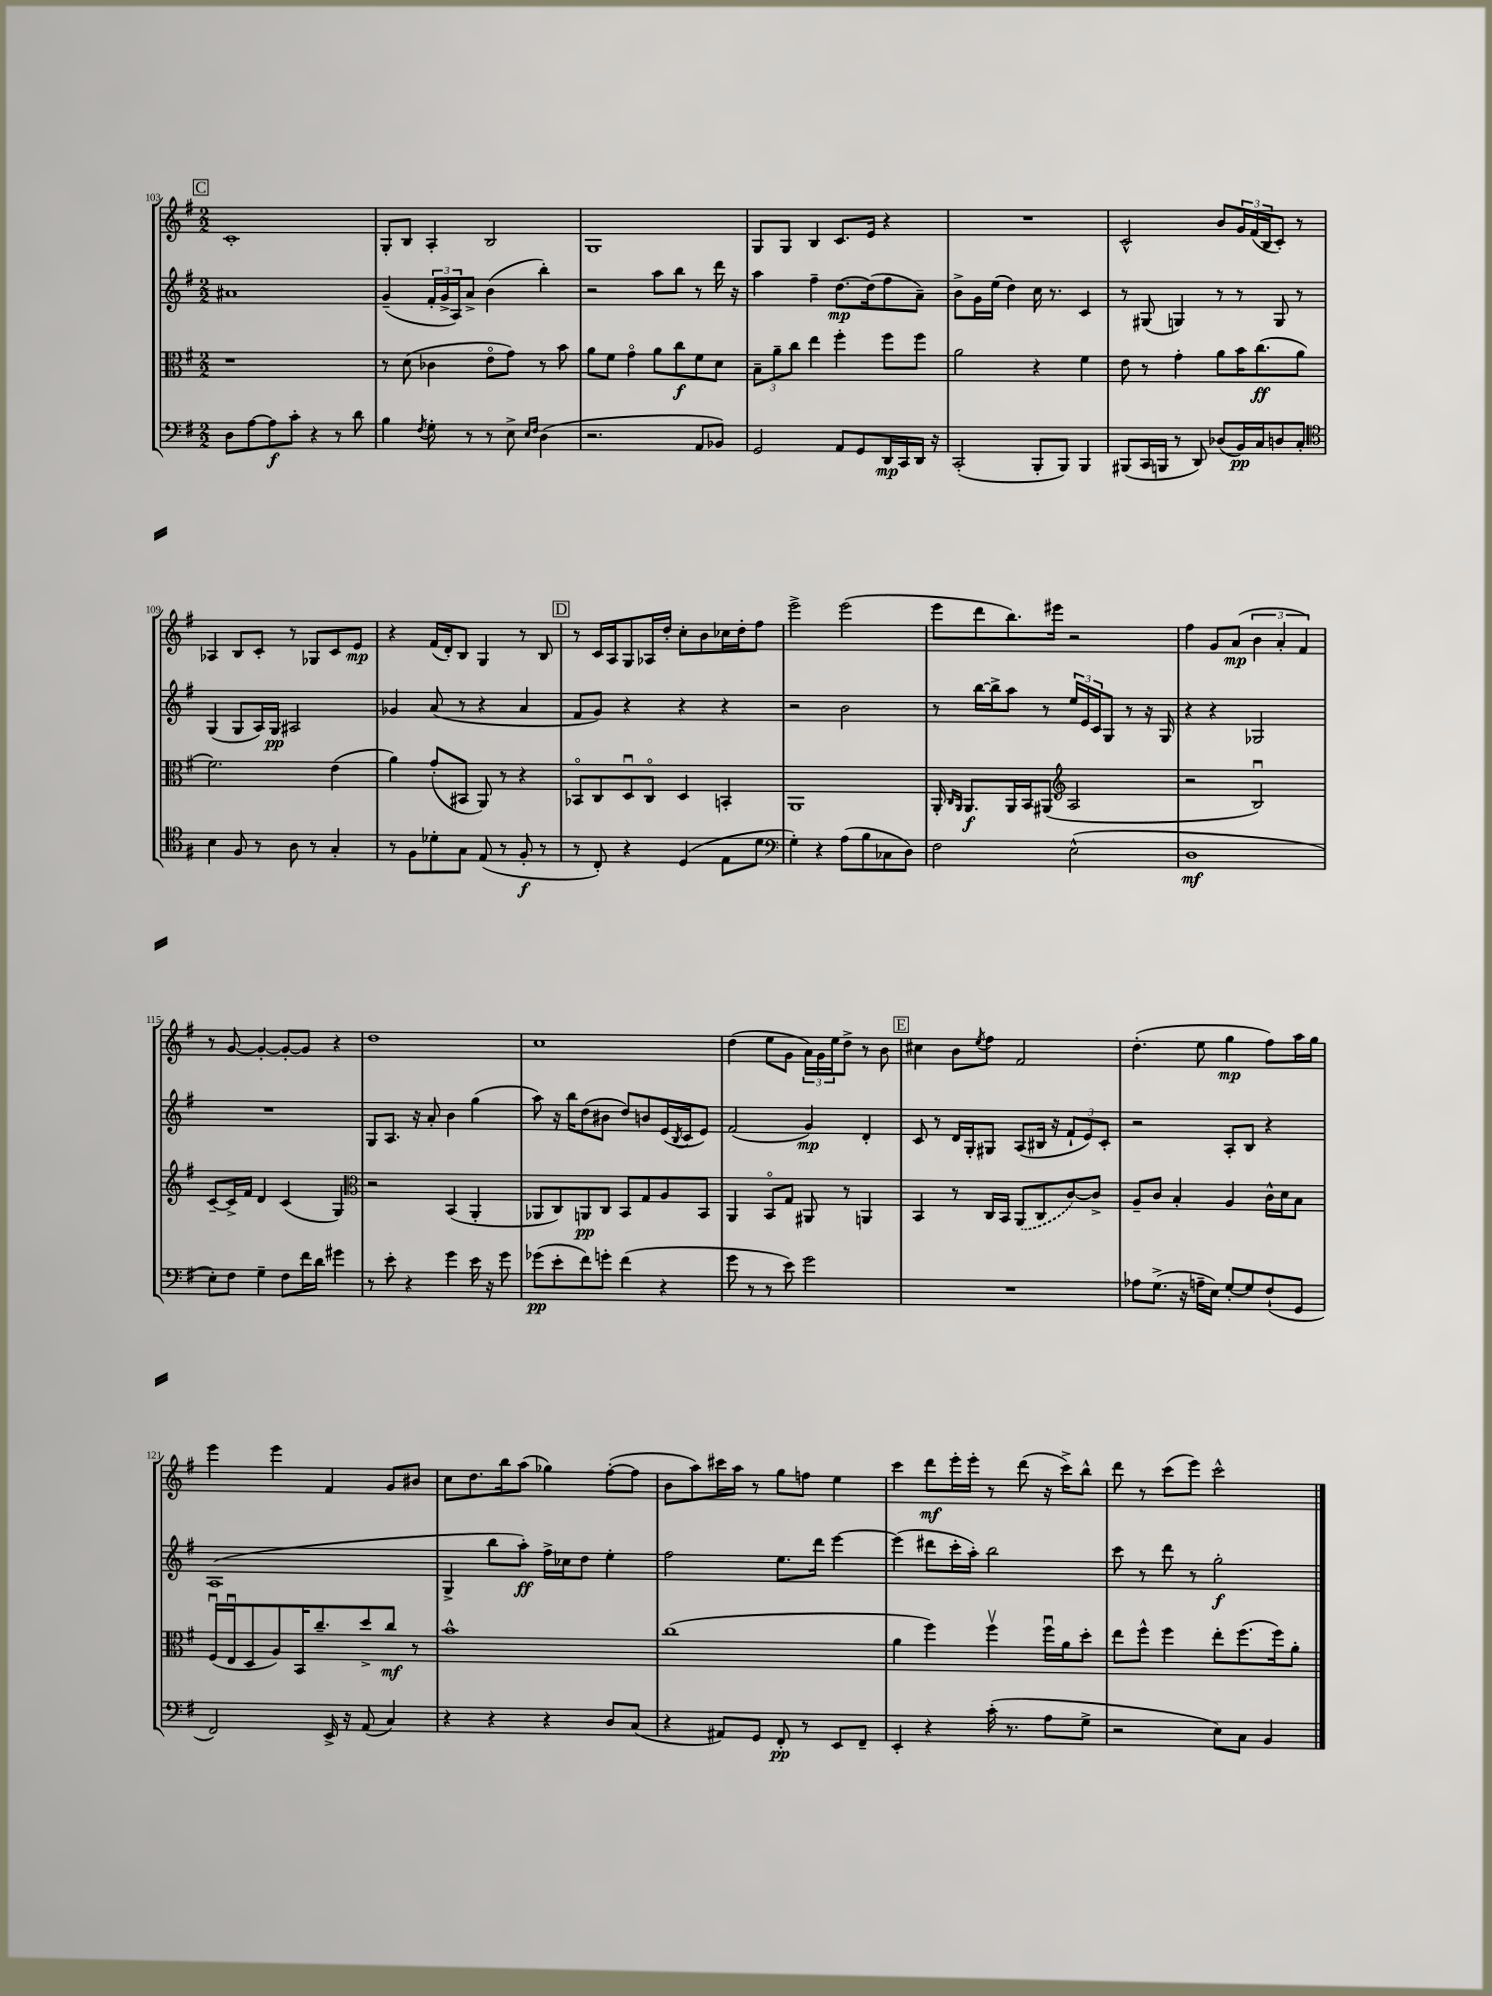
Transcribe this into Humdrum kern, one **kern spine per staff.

**kern	**kern	**kern	**kern
*staff4	*staff3	*staff2	*staff1
*clefF4	*clefC3	*clefG2	*clefG2
*k[f#]	*k[f#]	*k[f#]	*k[f#]
*M2/2	*M2/2	*M2/2	*M2/2
8D	1r	1a#	1c'
[8A	.	.	.
8A]	.	.	.
8c'	.	.	.
4r	.	.	.
8r	.	.	.
8d	.	.	.
=	=	=	=
4B	8r	(4g~	8G'
.	(8d	.	8B
8qF#	.	.	.
8G'	4c-	24f#'	4A'
.	.	24g^	.
.	.	24A)	.
8r	.	8a^	.
8r	8eo	(4b	2B
8E^	8g)	.	.
16qqE	.	.	.
16qqF#	.	.	.
(4D	8r	4bb')	.
.	8b	.	.
=	=	=	=
2.r	8a	2r	1G
.	8f#	.	.
.	4go	.	.
.	8a	8aa	.
.	8cc	8bb	.
8AA	8f#	8r	.
8BB-)	8d	16ddd	.
.	.	16r	.
=	=	=	=
2GG	12B~	4aa	8G
.	12a~	.	.
.	.	.	8G
.	12cc	.	.
.	4ee	4ff#~	4B
8AA	4ff#'	[8.dd	8.c
8GG	.	.	.
.	.	(16dd]	16e
16DD	8ff#	8ff#	4r
16CC	.	.	.
16DD	8ff#	8a~)	.
16r	.	.	.
=	=	=	=
(2CC'	2a	8b^	1r
.	.	16g	.
.	.	(16ee	.
.	.	4dd)	.
8BBB'	4r	16cc	.
.	.	8.r	.
8BBB)	.	.	.
4BBB	4f#	4c	.
=	=	=	=
(8BBB#	8e	8r	2c^^
16CC	8r	(8G#	.
16BBB	.	.	.
8r	4g'	4G)	.
8DD)	.	.	.
(8D-	8a	8r	8b
16BB)	16b	8r	24g
.	.	.	(24f#
16C	(8.cc	.	.
.	.	.	24B
8D	.	8G	8c')
8C'	8a	8r	8r
=	=	=	=
*clefC4	*	*	*
4B	2.f#)	(4G	4A-
8F#	.	8G	8B
8r	.	16A)	8c'
.	.	16G	.
8A	.	2A#	8r
8r	.	.	8G-
4G'	(4e	.	8c
.	.	.	8e
=	=	=	=
8r	4a)	4g-	4r
8F#	.	.	.
8d-'	(8g'	(8a	(16f#
.	.	.	16d')
8G	8BB#	8r	8B
(8E	8AA)	4r	4G
8r	8r	.	.
8F#'	4r	4a	8r
8r	.	.	8B
=	=	=	=
8r	8BB-o	8f#	8r
8C')	8C	8g)	16c
.	.	.	16A
4r	8Du	4r	8G
.	8Co	.	16A-
.	.	.	16dd'
(4D	4D	4r	8cc'
.	.	.	8b
8E	4BB'	4r	16cc-
.	.	.	16dd'
8d	.	.	8ff#
=	=	=	=
*clefF4	*	*	*
4G')	1AA	2r	2eee^
4r	.	.	.
(8A	.	2b	(2eee
8B	.	.	.
8C-	.	.	.
8D)	.	.	.
=	=	=	=
2F#	16AA'	8r	8eee
.	16qqC	.	.
.	16qqAA	.	.
.	8.AA	.	.
.	.	[16bb	8ddd
.	.	16bb^]	.
.	16AA	8aa	8.bb)
.	16BB	.	.
.	(8AA#	8r	.
.	.	.	16eee#
*	*clefG2	*	*
(2E^^	2A	24ee	2r
.	.	24e	.
.	.	24c	.
.	.	8G	.
.	.	8r	.
.	.	16r	.
.	.	16G	.
=	=	=	=
1D	2r	4r	4ff#
.	.	4r	8g
.	.	.	(8a
.	2Bu)	2G-	6b
.	.	.	6a'
.	.	.	6f#)
=	=	=	=
8E')	[8c~	1r	8r
8F#	16c^]	.	[8g
.	16f#	.	.
4G~	4d	.	4g'_
8F#	(4c	.	8g'_
16f#	.	.	8g]
16d	.	.	.
4g#	4G)	.	4r
=	=	=	=
*	*clefC3	*	*
8r	2r	8G	1dd
8e'	.	8.A	.
4r	.	.	.
.	.	16r	.
.	.	8a'	.
4g	(4BB	4b	.
16e	4AA'	(4gg	.
16r	.	.	.
8g	.	.	.
=	=	=	=
(8g-	8AA-	8aa)	1cc
8e'	8C)	16r	.
.	.	16bb	.
8f#)	8AA	(8dd	.
8g'	8C	8b#	.
(4f#	8BB	8dd)	.
.	8G	8b	.
4r	8A	(16e	.
.	.	8qB	.
.	.	16c	.
.	8BB	8e)	.
=	=	=	=
8g	4AA	(2f#	(4dd
8r	.	.	.
8r	8BBo	.	8ee
8e)	8G	.	8g
2g	8AA#	4g)	24a)
.	.	.	24g
.	.	.	24ee
.	8r	.	8dd^
.	4AA	4d'	8r
.	.	.	8b
=	=	=	=
1r	4BB	8c	4cc#
.	.	8r	.
.	8r	16d	8b
.	.	16G'	.
.	.	.	8qee
.	16C	8G#	8ff#
.	16BB	.	.
.	(8AA	(8A	2f#
.	8C	16B#	.
.	.	16r	.
.	[8c)	12f#`	.
.	.	12e)	.
.	8c^]	.	.
.	.	12c'	.
=	=	=	=
8A-	8A~	2r	(4.dd'
(8.G^	8c	.	.
.	4B'	.	.
16r	.	.	.
16A~	.	.	8ee
16E)	.	.	.
[8G'	4A	8A'	4gg
8G]	.	8B	.
(8F#`	16c^^	4r	8ff#)
.	16d	.	.
8GG	8B	.	16aa
.	.	.	16gg
=	=	=	=
2FF#)	(16F#u	(1A	4eee
.	16Eu	.	.
.	8D	.	.
.	8A)	.	4eee
.	16BB	.	.
.	8.cc~	.	.
16EE^	.	.	4f#
16r	.	.	.
(8AA	8dd^	.	.
4C)	8cc	.	8g
.	8r	.	8b#
=	=	=	=
4r	1b^^	4G^	8cc
.	.	.	8.dd
4r	.	8bb	.
.	.	.	16bb
.	.	8aa')	(8aa
4r	.	16ff#^	4gg-)
.	.	16cc-	.
.	.	8dd	.
8D	.	4ee'	([8ff#'
(8C	.	.	8ff#]
=	=	=	=
4r	(1cc	2ff#	8b
.	.	.	8aa)
8AA#)	.	.	16ccc#
.	.	.	16aa
8GG	.	.	8r
8FF#'	.	8.ee	8gg
8r	.	.	8ff
.	.	16ddd	.
8EE	.	[4eee	4ee
8FF#~	.	.	.
=	=	=	=
4EE'	4a	(4eee]	4ccc
4r	4ff#)	8ddd#	8ddd
.	.	16ccc'	16eee'
.	.	16aa')	16eee'
(16c'	4ff#v	2bb	8r
8.r	.	.	.
.	.	.	(8ddd
8A	16ff#u	.	16r
.	16a	.	16ccc^)
8G^	8dd'	.	8bb^^
=	=	=	=
2r	8ee	8ccc	8ddd
.	8ff#^^	8r	8r
.	4ff#	8ddd	(8ccc
.	.	8r	8eee)
8E)	8ee'	2gg'	2ccc^^
8C	(8.ff#	.	.
4BB	.	.	.
.	16ff#)	.	.
.	8a'	.	.
==	==	==	==
*-	*-	*-	*-
